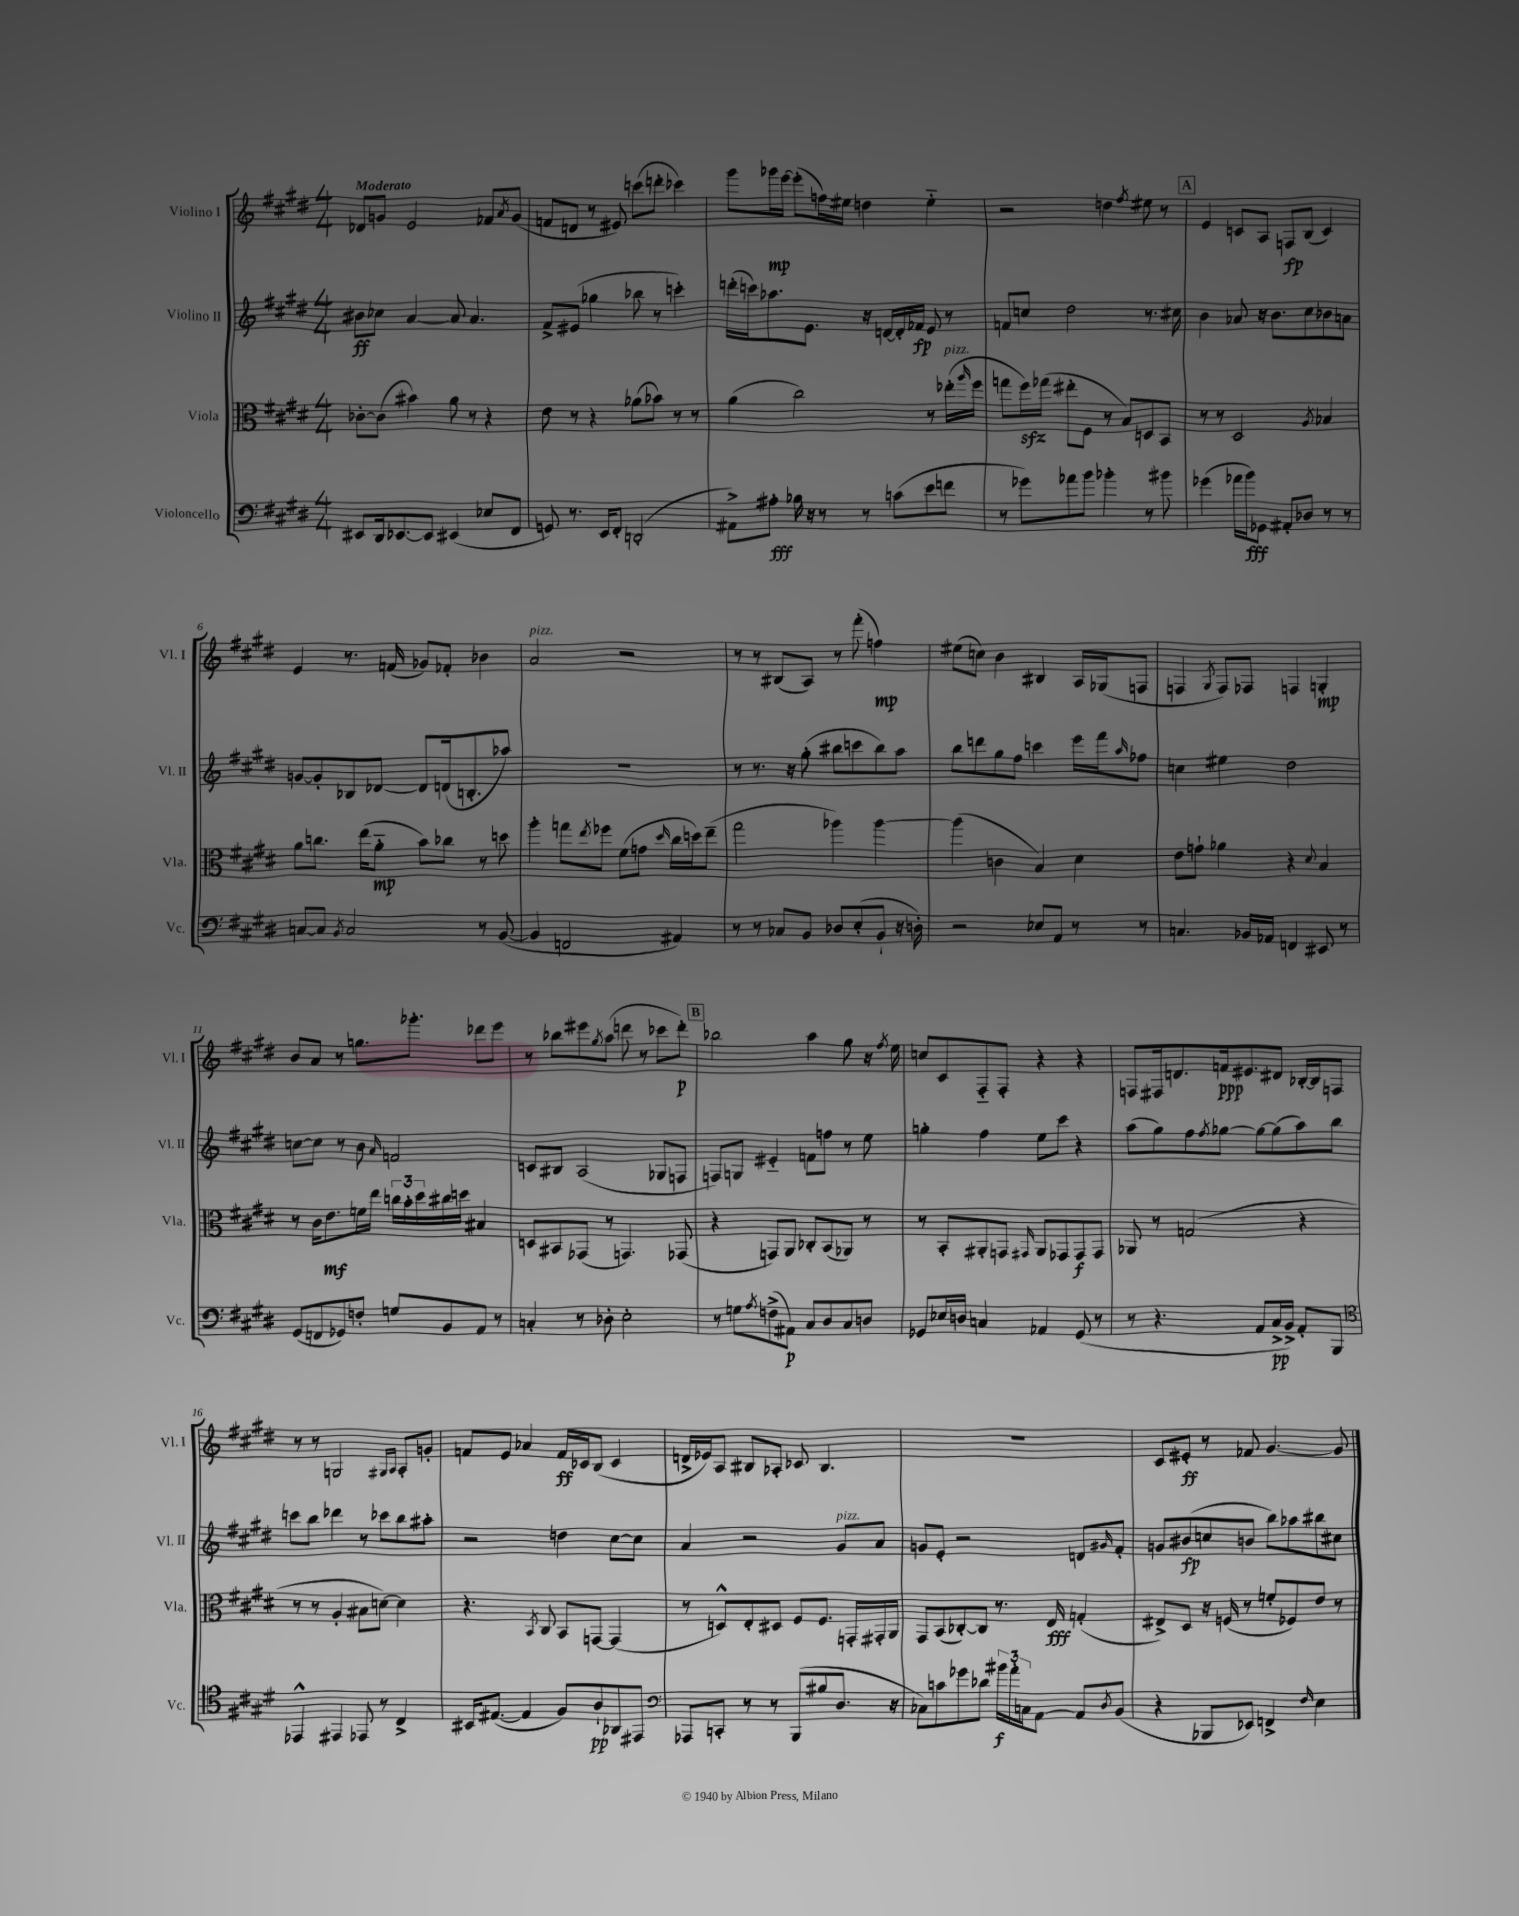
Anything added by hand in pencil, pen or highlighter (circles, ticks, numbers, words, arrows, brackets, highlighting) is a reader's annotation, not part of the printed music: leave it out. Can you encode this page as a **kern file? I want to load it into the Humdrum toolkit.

**kern	**dynam	**kern	**dynam	**kern	**dynam	**kern	**dynam
*part4	*part4	*part3	*part3	*part2	*part2	*part1	*part1
*staff4	*staff4	*staff3	*staff3	*staff2	*staff2	*staff1	*staff1
*I"Violoncello	*	*I"Viola	*	*I"Violino II	*	*I"Violino I	*
*I'Vc.	*	*I'Vla.	*	*I'Vl. II	*	*I'Vl. I	*
*clefF4	*	*clefC3	*	*clefG2	*	*clefG2	*
*k[f#c#g#d#]	*	*k[f#c#g#d#]	*	*k[f#c#g#d#]	*	*k[f#c#g#d#]	*
*M4/4	*	*M4/4	*	*M4/4	*	*M4/4	*
=1	=1	=1	=1	=1	=1	=1	=1
!	!	!	!	!	!	!LO:TX:a:B:t=Moderato	!
8EE#X/L	.	[8c-X'\L	.	8b#X\L	ff	8d-X/L	.
16DD#/k	.	(8c-\J]	.	8cc-X\J	.	8gn/J	.
[8.EE-X/	.	.	.	.	.	.	.
.	.	4b#X\)	.	[4a/	.	2e/	.
8EE-/J]	.	.	.	.	.	.	.
(4EE#X/	.	8a\	.	8a/]	.	.	.
.	.	8r	.	4.a/	.	.	.
8E-X/L	.	4r	.	.	.	8f-X/L	.
.	.	.	.	.	.	8qa/	.
8FF#/J	.	.	.	.	.	(8g/J	.
=2	=2	=2	=2	=2	=2	=2	=2
8GGn/)	.	8e\	.	8f#^/L	.	8fn/L	.
8.r	.	8r	.	(8e#X/J	.	8dn/J	.
.	.	4r	.	4gg-X\	.	8r	.
16EE/KL	.	.	.	.	.	.	.
8FF#'/J	.	.	.	.	.	8e#X/)	.
(2DDn'/	.	(8a-X\L	.	8bb-X\	.	(8cccn\L	.
.	.	8b-X\J)	.	8r	.	8dddn'\J	.
.	.	8r	.	4cccn'\)	.	4ccc-X\)	.
.	.	8r	.	.	.	.	.
=3	=3	=3	=3	=3	=3	=3	=3
8AA#X^\L)	.	(4a\	.	(16dddn'\LL	.	8ggg#\L	.
.	.	.	.	16cccn\J)	.	.	.
8A#X'\J	fff	.	.	8.aa-X\	.	16ggg-X\L	mp
.	.	.	.	.	.	[16eee\JJ	.
16B-X\	.	2cc#\)	.	.	.	(8eee'\L]	.
16r	.	.	.	8.e\J	.	.	.
8r	.	.	.	.	.	16ffn\L)	.
.	.	.	.	.	.	16ee#X\JJ	.
8r	.	.	.	16r	.	4ddn\	.
.	.	.	.	[16dn/LL	.	.	.
(8cn\L	.	.	.	16d'/]	.	.	.
.	.	.	.	16f-X/JJ	fp	.	.
8e\	.	8r	.	8e/	.	4ee#\	.
!	!	!LO:TX:a:i:t=pizz.	!	!	!	!	!
8fn\J	.	(16ee-X'\LL	.	8r	.	.	.
.	.	16qqaa/	.	.	.	.	.
.	.	16ff#\JJ	.	.	.	.	.
=4	=4	=4	=4	=4	=4	=4	=4
8r	.	8ggn\L	.	8fn/L	.	2r	.
8g-X\L)	.	16ff#zz\L)	.	8ccn/J	.	.	.
.	.	(16gg-X\JJ	.	.	.	.	.
8a-X\	.	8ee#X'\L	.	2dd#\	.	.	.
8b\J	.	8F#\J	.	.	.	.	.
4b-X'\	.	8r	.	.	.	4ddn\	.
.	.	8B/L)	.	.	.	.	.
.	.	.	.	.	.	8qff#/	.
8r	.	8Dn/	.	8.r	.	8ee#X\	.
8b#X\	.	8BB/J	.	.	.	8r	.
.	.	.	.	16cc#X\	.	.	.
!!LO:REH:place=s1:t=A
=5	=5	=5	=5	=5	=5	=5	=5
(4g-X\	.	8r	.	4b\	.	4e/	.
.	.	8r	.	.	.	.	.
16a-X\LL	.	2D#/	.	8a-X/	.	8cn/L	.
16b\J)	fff	.	.	.	.	.	.
8GG-X\J	.	.	.	16r	.	8A/J	.
.	.	.	.	8.b\L	.	.	.
8AA#X'/L	.	.	.	.	.	8Fn/L	fp
8D-X/J	.	.	.	8cc#\	.	(8B/J	.
.	.	8qA/	.	.	.	.	.
8r	.	4B-X/	.	8b-X\	.	4c/)	.
8r	.	.	.	8an\J	.	.	.
!!LO:LB:g=z
=6	=6	=6	=6	=6	=6	=6	=6
[8Cn/L	.	8a\L	.	[8gn/L	.	4e/	.
8C/J]	.	8.ccn\J	.	8g'/]	.	.	.
8qBB/	.	.	.	.	.	.	.
2C/	.	.	.	8B-X/	.	8.r	.
.	.	(16ee\KL	.	.	.	.	.
.	.	8a\J	mp	[8d-X/J	.	.	.
.	.	.	.	.	.	(16fn/	.
.	.	8b\L)	.	8d-/L]	.	8g-X/L)	.
.	.	8cc-X\J	.	(16dn/k	.	8f-X'/J	.
.	.	.	.	8.Bn'/	.	.	.
8r	.	8r	.	.	.	4b-X\	.
([8BB/	.	8ddn\	.	8aa-X/J)	.	.	.
=7	=7	=7	=7	=7	=7	=7	=7
!	!	!	!	!	!	!LO:TX:a:i:t=pizz.	!
4BB/]	.	4aa'\	.	1r	.	2a/	.
2FFn/	.	8ggn\L	.	.	.	.	.
.	.	8qee/	.	.	.	.	.
.	.	8ff-X\J	.	.	.	.	.
.	.	(8f#\L	.	.	.	2r	.
.	.	8gn\J	.	.	.	.	.
.	.	16qqdd#/	.	.	.	.	.
4AA#X/)	.	16cc#\LL	.	.	.	.	.
.	.	16ddn\J)	.	.	.	.	.
.	.	(8ee~\J	.	.	.	.	.
=8	=8	=8	=8	=8	=8	=8	=8
8r	.	2gg#\	.	8r	.	8r	.
8r	.	.	.	8.r	.	8r	.
8C-X/L	.	.	.	.	.	(8B#X/L	.
.	.	.	.	16r	.	.	.
8BB/J	.	.	.	(8gg#'\	.	8A/J)	.
8D-X/L	.	4aa-X\)	.	8bb#X\L	.	8r	.
(8E'/	.	.	.	8cccn\	.	(8fff#'\	.
8BB`/J	.	[4aa-\	.	8bb#\)	.	4ffn\)	mp
16r	.	.	.	8aa\J	.	.	.
16Dn'\)	.	.	.	.	.	.	.
=9	=9	=9	=9	=9	=9	=9	=9
2r	.	(4aa-\]	.	8bb\L	.	(8ee#X\L	.
.	.	.	.	8dddn\	.	8ccn\J)	.
.	.	4cn\	.	8gg#\	.	4b\	.
.	.	.	.	8ff#\J	.	.	.
8E-X/L	.	4B/)	.	4cccn\	.	4B#X/	.
8AA/J	.	.	.	.	.	.	.
8r	.	4d#\	.	16eee\LL	.	16A/LL	.
.	.	.	.	16fff#\J	.	(16G-X/J	.
.	.	.	.	16qqaa/	.	.	.
8r	.	.	.	8ff-X\J	.	8Fn/J	.
=10	=10	=10	=10	=10	=10	=10	=10
4.Cn/	.	8e\L	.	4ccn\	.	4Fn/	.
.	.	8gn`\J	.	.	.	.	.
.	.	.	.	.	.	8qG#/	.
.	.	4a-X\	.	4ee#X\	.	8F/L)	.
16BB-X/LL	.	.	.	.	.	8F-X/J	.
16AA-X/JJ	.	.	.	.	.	.	.
4FFn/	.	4r	.	2dd#\	.	4Fn/	.
.	.	8qqd#/	.	.	.	.	.
8EE#X/	.	4B/	.	.	.	4Gn'/	mp
8r	.	.	.	.	.	.	.
!!LO:LB:g=z
=11	=11	=11	=11	=11	=11	=11	=11
(8GG#/L	.	8r	.	[8ccn\L	.	8b/L	.
8FFn/	.	16c#\KL	.	8cc\J]	.	8a/J	.
.	.	8.e\	mf	.	.	.	.
8GG-X/)	.	.	.	8r	.	8r	.
8Fn'/J	.	16fn\L	.	8b\	.	8.ggn\L	.
.	.	16ee\JJ	.	.	.	.	.
.	.	.	.	16qqa/	.	.	.
8Gn/L	.	24ccn\LL	.	2fn/	.	.	.
.	.	24b'\	.	.	.	.	.
.	.	.	.	.	.	8.ggg-X'\J	.
.	.	24dd#\	.	.	.	.	.
8BB/	.	16cc#X\	.	.	.	.	.
.	.	16ddn\JJ	.	.	.	.	.
8AA/J	.	4B#X/	.	.	.	8ddd-X\L	.
8r	.	.	.	.	.	8eee\J	.
=12	=12	=12	=12	=12	=12	=12	=12
4Cn'/	.	8Dn/L	.	8cn/L	.	8r	.
.	.	8BB#X/	.	8B#X/J	.	8bb-X\L	.
8r	.	(8GG-X/J	.	(2A/	.	8eee#X\	.
.	.	.	.	.	.	8qgg#/	.
8D-X'\	.	8r	.	.	.	(8aa\J	.
2E'\	.	4.GGn/)	.	.	.	8dddn\	.
.	.	.	.	.	.	8r	.
.	.	.	.	8G-X/L	.	8ccc-X\L	.
.	.	(8GG-X/	.	8Fn/J	.	8ddd'\J)	p
!!LO:REH:place=s1:t=B
=13	=13	=13	=13	=13	=13	=13	=13
8r	.	4r	.	8Fn/L)	.	2bb-X\	.
8Gn\L	.	.	.	8Gn/J	.	.	.
8qA/	.	.	.	.	.	.	.
(8Fn^\	.	8GGn/L)	.	4e#X/	.	.	.
8AA#X\J)	p	8AA/J	.	.	.	.	.
8C#/L	.	8C-X'/L	.	8fn\L	.	4aa\	.
8D#/	.	(8BB/	.	8ffn\J	.	.	.
8C#/	.	8AA-X/J)	.	8r	.	8gg#\	.
8Dn/J	.	8r	.	8ee\	.	16r	.
.	.	.	.	.	.	8qff#/	.
.	.	.	.	.	.	16ee\	.
=14	=14	=14	=14	=14	=14	=14	=14
8GG-X/L	.	8r	.	4ggn'\	.	8ccn/L	.
16E-X/L	.	8BB'/L	.	.	.	8c#/	.
16Dn/JJ	.	.	.	.	.	.	.
4Cn/	.	8AA#X'/	.	4ff#\	.	8F#/	.
.	.	8GGn/J	.	.	.	8F#'/J	.
.	.	16qqGG#X/	.	.	.	.	.
4AA-X/	.	8AA#/L	.	8ee\L	.	4r	.
.	.	8GG-X/	.	8ccc#\J	.	.	.
(8GG-/	.	8GG-/	f	4r	.	4r	.
8r	.	8GG-/J	.	.	.	.	.
=15	=15	=15	=15	=15	=15	=15	=15
8r	.	8AA-X/	.	(8aa\L	.	8Fn/L	.
4.r	.	8r	.	8gg#\)	.	16F#X/k	.
.	.	.	.	.	.	8.dn/	.
.	.	(2Gn/	.	8ff#\	.	.	.
.	.	.	.	8qff#/	.	.	.
.	.	.	.	[8gg-X\J	.	16fn/k	ppp
.	.	.	.	.	.	8.e#X/	.
8AA/L	.	.	.	8gg-\L_	.	.	.
16C#^/L	pp	.	.	(8gg-\]	.	8d#X/J	.
16BB^/JJ)	.	.	.	.	.	.	.
8AA'/L	.	4r	.	8aa\)	.	[16B-X'/LL	.
.	.	.	.	.	.	16B-/J]	.
8BBB/J	.	.	.	8bb\J	.	8Fn/J	.
!!LO:LB:g=z
=16	=16	=16	=16	=16	=16	=16	=16
*clefC4	*	*	*	*	*	*	*
4EE-X^^/	.	8r	.	8cccn\L	.	8r	.
.	.	8r	.	8bb\J	.	8r	.
4EE#X/	.	4A'/	.	4ddd-X\	.	2Gn/	.
8EE-X/	.	8B#X\L	.	8r	.	.	.
8r	.	[8dn\J)	.	8ccc-X\L	.	.	.
.	.	.	.	.	.	16qqG#X/LL	.
.	.	.	.	.	.	16qqA/JJ	.
4C#^/	.	4d\]	.	8bb\	.	8A'/L	.
.	.	.	.	8aa#X'\J	.	8gn'/J	.
=17	=17	=17	=17	=17	=17	=17	=17
16BB#X/KL	.	4.r	.	2r	.	8fn/L	.
([8.E#X/J	.	.	.	.	.	.	.
.	.	.	.	.	.	8e/J	.
4E#/]	.	.	.	.	.	4a-X/	.
.	.	8qBB/	.	.	.	.	.
.	.	8C#/	.	.	.	.	.
8F#/L)	.	8BB/L	.	4ddn\	.	16f/LL	ff
.	.	.	.	.	.	16c-X/J	.
8A`/	pp	[8GGn/J	.	.	.	(8B/J	.
8AA-X/	.	(4GG/]	.	[8cc#\L	.	4c-/	.
8EE#X/J	.	.	.	8cc#\J]	.	.	.
=18	=18	=18	=18	=18	=18	=18	=18
*clefF4	*	*	*	*	*	*	*
8AAA-X/L	.	8r	.	4a/	.	16dn^/LL	.
.	.	.	.	.	.	16e-X/J)	.
8CCn'/J	.	8Dn^^/L)	.	.	.	8A/J	.
8r	.	8E'/	.	2r	.	8B#X/L	.
8r	.	8D#X/J	.	.	.	8A-X'/J	.
(8BBB/L	.	8F#/L	.	.	.	8c-X/	.
8B#X/	.	8.F#/J	.	.	.	4.B#/	.
!	!	!	!	!LO:TX:a:i:t=pizz.	!	!	!
8.D#/J	.	.	.	8g#/L	.	.	.
.	.	16GGn'/LL	.	.	.	.	.
.	.	16GG#X'/	.	8a/J	.	.	.
16r	.	16AA/JJ	.	.	.	.	.
=19	=19	=19	=19	=19	=19	=19	=19
8C-X\L)	.	8GG#/L	.	8gn/L	.	1r	.
8cn\	.	(8BB/	.	8e'/J	.	.	.
8g-X\	.	[8C-X'/)	.	2r	.	.	.
8d-X\J	.	8C-/J]	.	.	.	.	.
24b#X\LL	f	8.r	.	.	.	.	.
24a'\	.	.	.	.	.	.	.
24Cn\J	.	.	.	.	.	.	.
[8AA\J	.	.	.	.	.	.	.
.	.	16E/	fff	.	.	.	.
8AA/L]	.	(4Gn'/	.	8dn/L	.	.	.
8qD#/	.	.	.	16qqg#X/	.	.	.
(8BB/J	.	.	.	8f#'/J	.	.	.
=20	=20	=20	=20	=20	=20	=20	=20
4r	.	8E#X^/L)	.	8gn/L	.	8c#/L	.
.	.	8D#/J	.	(8b#X/	fp	8e#X'/J	ff
8BBB-X/L	.	16r	.	8ccn/	.	8r	.
.	.	(16Fn/	.	.	.	.	.
8EE-X/J)	.	8r	.	8bn/J	.	8f-X/	.
4FFn^/	.	8fn'/L	.	8bb\L)	.	[4.g#/	.
.	.	8F-X/)	.	8aa-X\	.	.	.
16qqF#/	.	.	.	.	.	.	.
4E\	.	8e/J	.	8bb#X\	.	.	.
.	.	8r	.	8cc#X\J	.	8g#/]	.
==	==	==	==	==	==	==	==
*-	*-	*-	*-	*-	*-	*-	*-
